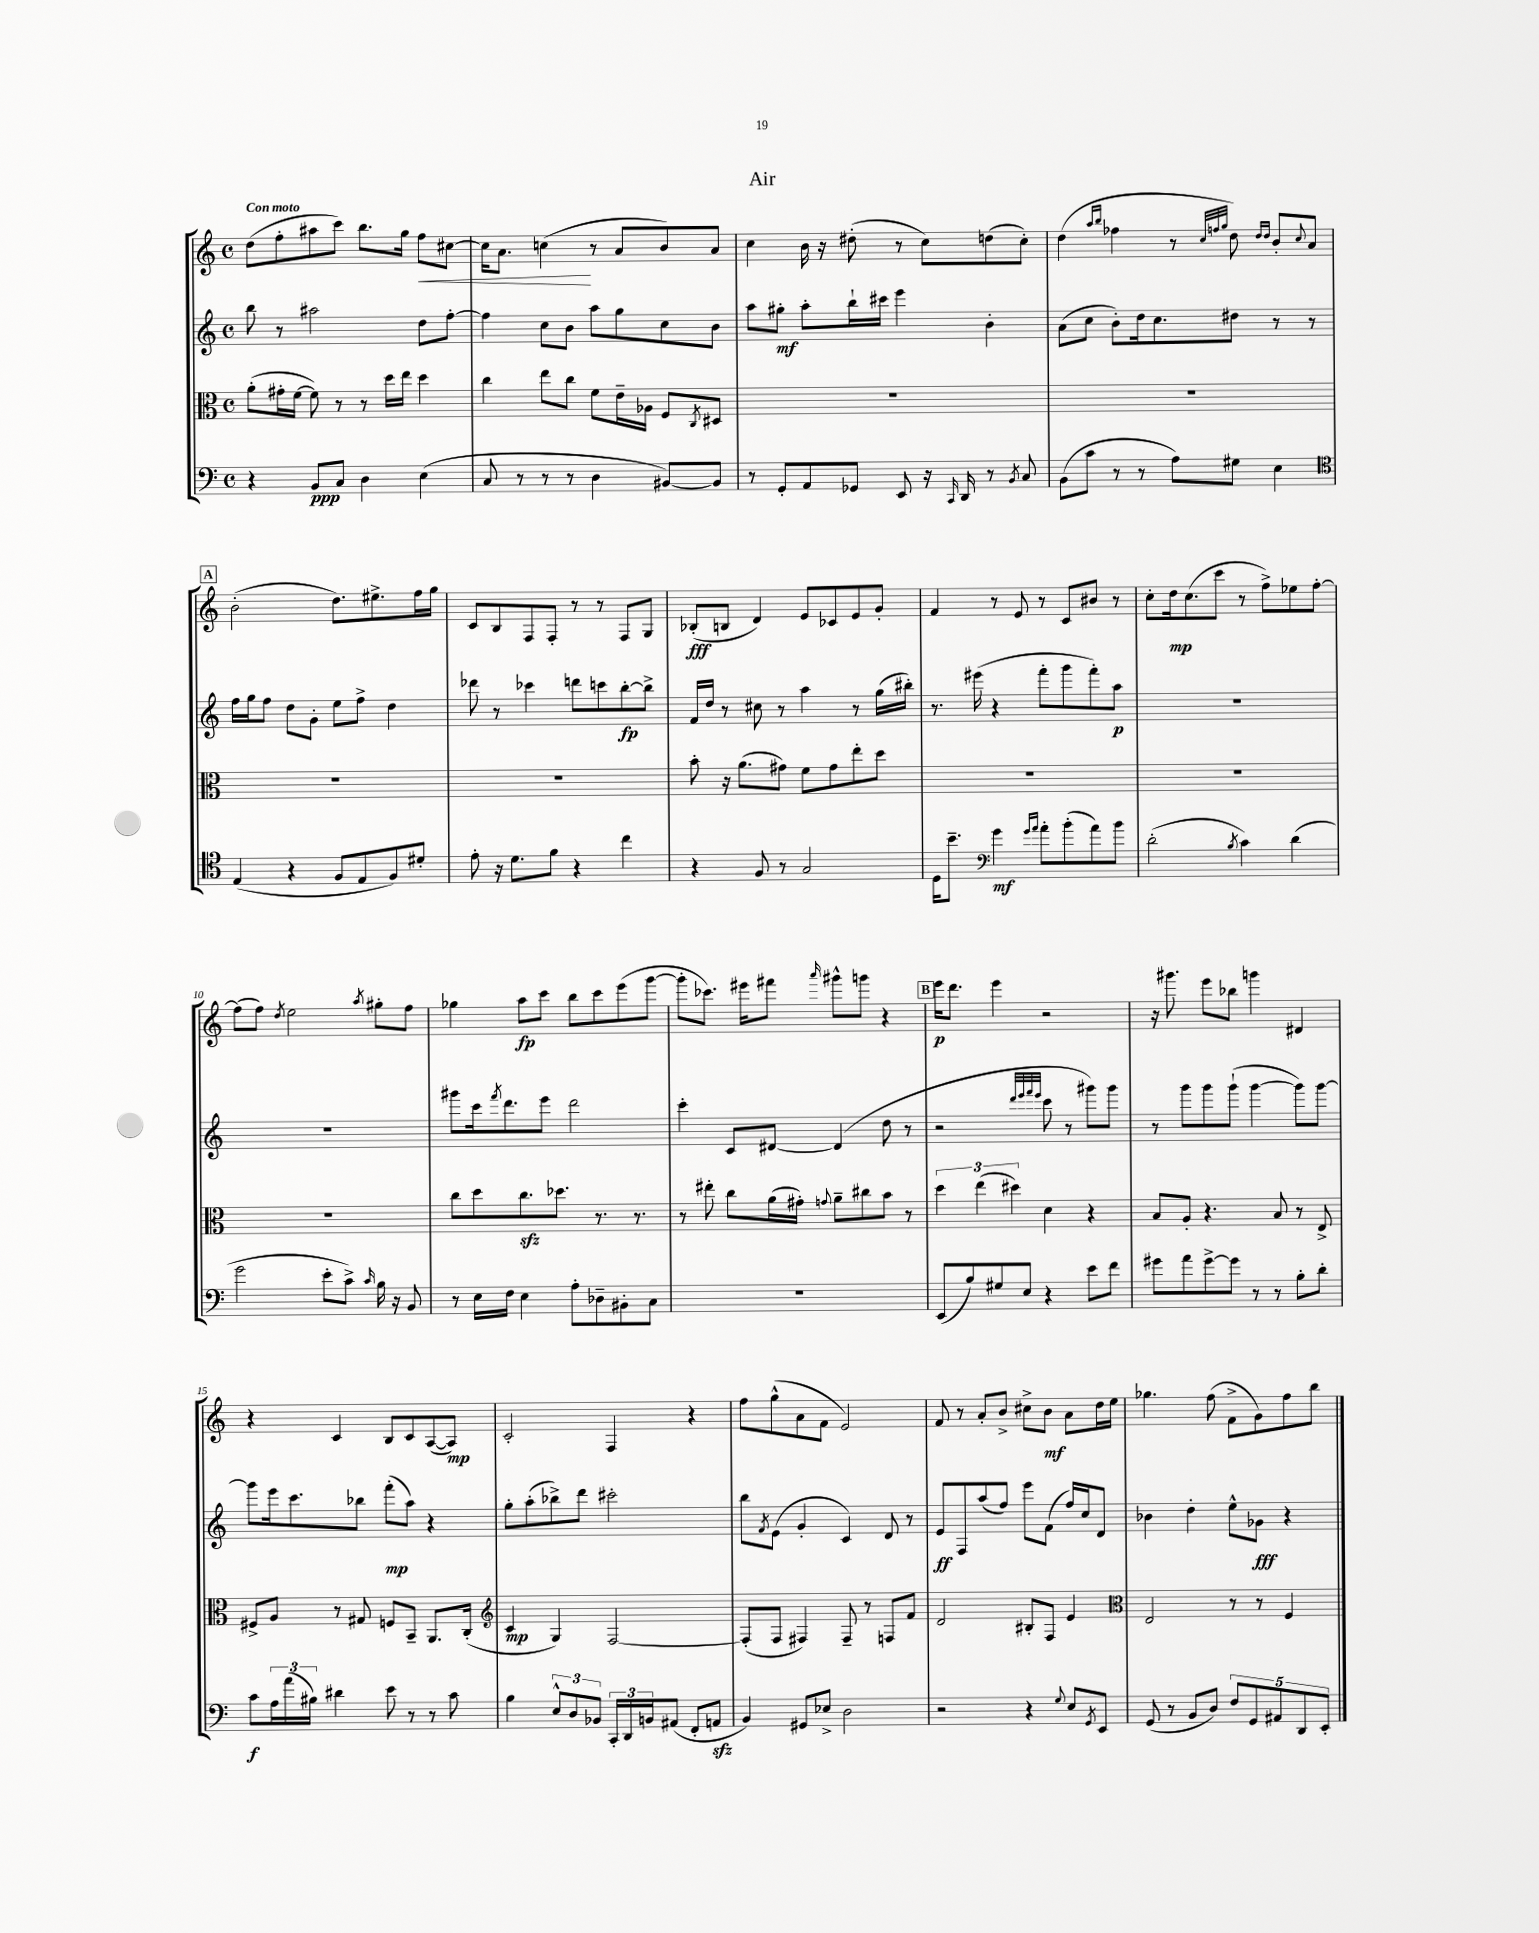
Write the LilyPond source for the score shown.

\header { title = "Air" }
<<
\new StaffGroup <<
\new Staff = "s0" {
    \clef treble \key c \major \defaultTimeSignature \time 4/4 \tempo "Con moto"
    d''8( f''8-. ais''8 c'''8) b''8. g''16 f''8\< cis''8~ |
    cis''16 a'8. c''4\!( r8 a'8 b'8) a'8 |
    c''4 b'16 r16 dis''8-.( r8 c''8) d''8( c''8-.) |
    d''4( \grace { a''16 b''16 } fes''4 r8 \grace { c''32 f''32 g''32 } d''8) \grace { d''16 d''16 } b'8-. \appoggiatura { c''8 } a'8 |
    \mark \markup { \box "A" } b'2-.( d''8.) eis''8.-> f''16 g''16 |
    c'8 b8 f8 f8-. r8 r8 f8 g8 |
    bes8-.\fff( b8 d'4) e'8 ces'8 e'8 g'8-. |
    f'4 r8 e'8 r8 c'8 bis'8 r8 |
    c''8-. d''16\mp c''8.( c'''8 r8 f''8->) ees''8 f''8~-. |
    f''8( f''8) \acciaccatura { d''8 } e''2 \acciaccatura { a''8 } gis''8-. f''8 |
    ges''4 a''8\fp c'''8 b''8 c'''8 e'''8( g'''8~ |
    g'''8-. ces'''8.) eis'''16 fis'''8 \grace { a'''16 } gis'''8-^ g'''8 r4 |
    \mark \markup { \box "B" } e'''16\p d'''8. e'''4 r2 |
    r16 gis'''8. e'''8 bes''8 g'''4 dis'4 |
    r4 c'4 b8 c'8 a8~( a8\mp) |
    c'2-. f4 r4 |
    f''8 g''8-^( a'8 f'8 e'2) |
    f'8 r8 a'8-. b'8-> cis''8-> b'8\mf a'8 d''16 e''16 |
    ges''4. f''8( f'8-> g'8) f''8 b''8 \bar "|." |
}
\new Staff = "s1" {
    \clef treble \key c \major \defaultTimeSignature \time 4/4
    b''8 r8 ais''2 d''8 f''8~-. |
    f''4 c''8 b'8 a''8 g''8 c''8 b'8 |
    a''8 gis''8-.\mf a''8-. b''16-! cis'''16 e'''4 b'4-. |
    a'8( c''8 b'8-.) d''16 c''8. dis''8 r8 r8 |
    \mark \markup { \box "A" } f''16 g''16 f''8 d''8 g'8-. e''8 f''8-> d''4 |
    des'''8 r8 ces'''4 d'''8 c'''8 b''8~-.\fp b''8-> |
    f'16 d''16 r8 cis''8 r8 a''4 r8 g''16( bis''16-.) |
    r8. eis'''16( r4 f'''8-. g'''8 f'''8-.) a''8\p |
    R1 |
    R1 |
    gis'''8 c'''16 \acciaccatura { f'''8 } d'''8. e'''8 d'''2 |
    c'''4-. c'8 dis'8~ dis'4( d''8 r8 |
    \mark \markup { \box "B" } r2 \grace { d'''32 e'''32 f'''32 e'''32 } c'''8 r8 gis'''8) gis'''8 |
    r8 g'''8 g'''8 g'''8-!( g'''4~ g'''8) g'''8~ |
    g'''8 e'''16 c'''8. bes''8 f'''8-.\mp( a''8) r4 |
    g''8-. a''8-.( bes''8->) d'''8 cis'''2-. |
    b''8 \acciaccatura { f'8 } e'8( g'4-. c'4) d'8 r8 |
    e'8\ff f8 a''8( f''8) e'''8 f'8( f''16) c''16 d'8 |
    bes'4 d''4-. e''8-^ ges'8\fff r4 \bar "|." |
}
\new Staff = "s2" {
    \clef alto \key c \major \defaultTimeSignature \time 4/4
    a'8-.( gis'16-. f'16~ f'8) r8 r8 d''16 e''16 d''4 |
    c''4 e''8 c''8 f'8 e'16-- aes16 f8 \acciaccatura { c8 } dis8 |
    R1 |
    R1 |
    \mark \markup { \box "A" } R1 |
    R1 |
    b'8-. r16 a'8.( gis'8) f'8 gis'8 e''8-. d''8 |
    R1 |
    R1 |
    R1 |
    c''8 d''8 c''8.\sfz des''8. r8. r8. |
    r8 eis''8-. c''8 a'16( gis'16-.) \appoggiatura { g'8 } a'8-- cis''8 b'8 r8 |
    \mark \markup { \box "B" } \tuplet 3/2 { d''4 e''4( dis''4) } d'4 r4 |
    b8 a8-. r4. b8 r8 e8-> |
    fis8-> a8 r8 gis8 f8 b,8-- a,8. c16-.( |
    \clef treble c'4\mp g4) f2~ |
    f8-.( f8 fis4) fis8-- r8 f8 f'8 |
    d'2 bis8-. f8 e'4 |
    \clef alto e2 r8 r8 f4 \bar "|." |
}
\new Staff = "s3" {
    \clef bass \key c \major \defaultTimeSignature \time 4/4
    r4 b,8\ppp c8 d4 e4( |
    c8 r8 r8 r8 d4 bis,8~) bis,8 |
    r8 g,8-. a,8 ges,8 e,8 r16 \grace { c,16 } d,16 r8 \acciaccatura { b,8 } c8 |
    b,8( c'8 r8 r8 a8) gis8 e4 |
    \mark \markup { \box "A" } \clef tenor e4( r4 f8 e8 f8) dis'8-. |
    e'8-. r16 d'8. f'8 r4 c''4 |
    r4 f8 r8 g2 |
    d16 b'8.-- \clef bass g'4\mf \grace { g'16 a'16 } a'8-. b'8-.( a'8) b'8 |
    d'2-.( \acciaccatura { b8 } c'4) d'4( |
    g'2 e'8-. c'8->) \grace { c'16 } b16 r16 b,8 |
    r8 e16 f16 e4 a8-. des8-- bis,8-. c8 |
    R1 |
    \mark \markup { \box "B" } e,8( b8) gis8 e8 r4 e'8 f'8 |
    gis'8 a'8 gis'8~-> gis'8 r8 r8 b8-. d'8-. |
    c'8\f \tuplet 3/2 { a16 a'16( bis16) } dis'4 e'8 r8 r8 c'8 |
    b4 \tuplet 3/2 { e8-^ d8 bes,8 } \tuplet 3/2 { c,16-. d,16 b,16 } ais,8( f,8-. a,8\sfz |
    b,4) gis,8 ees8-> d2 |
    r2 r4 \appoggiatura { g8 } e8 \acciaccatura { g,8 } e,8 |
    g,8( r8 b,8 d8) \tuplet 5/4 { f8 g,8 ais,8 d,8 e,8-. } \bar "|." |
}
>>
>>
